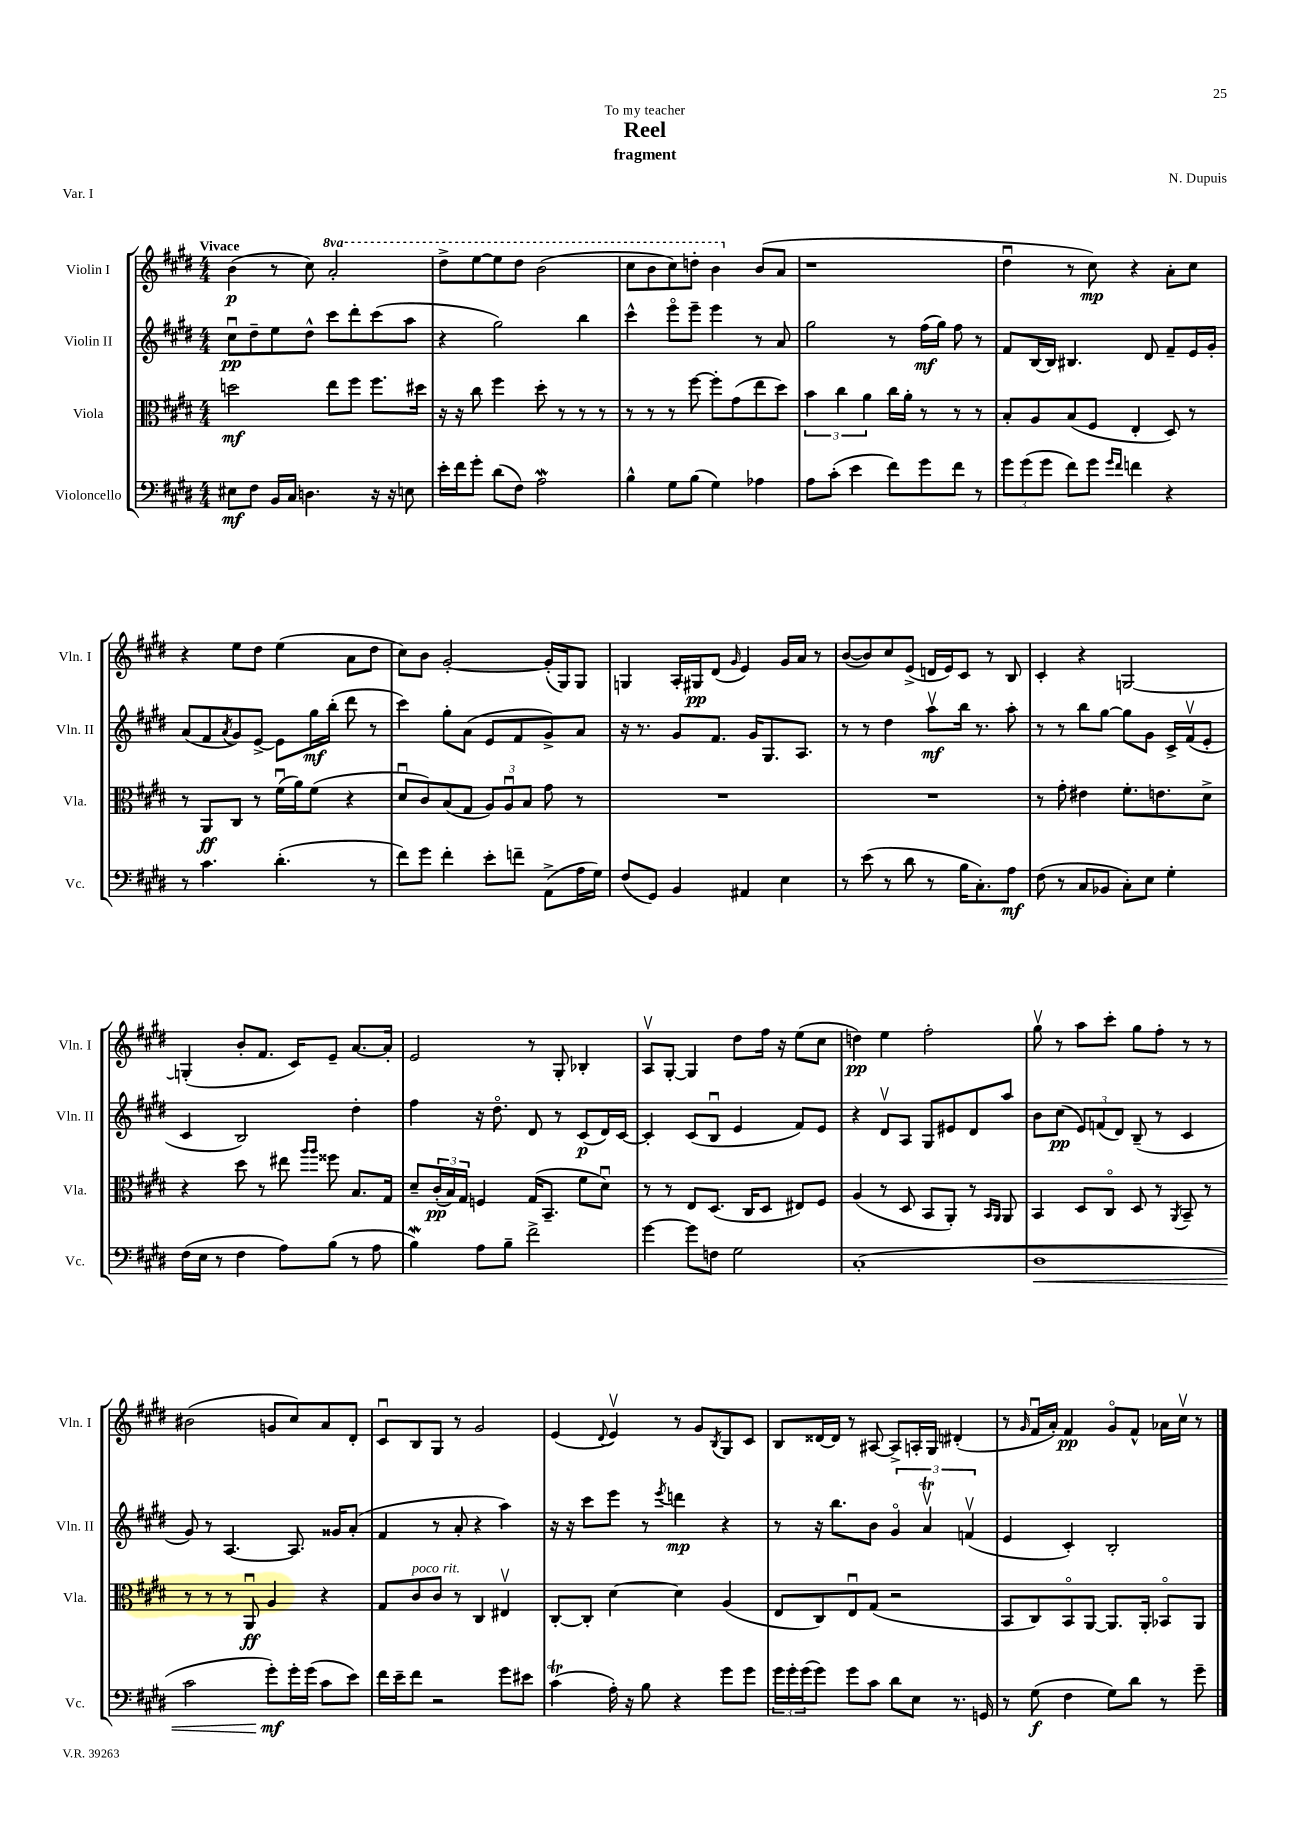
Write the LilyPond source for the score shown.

\header { title = "Reel" composer = "N. Dupuis" subtitle = "fragment" dedication = "To my teacher" piece = "Var. I" }
<<
\new StaffGroup <<
\new Staff = "s0" \with { instrumentName = "Violin I" shortInstrumentName = "Vln. I" } {
    \clef treble \key e \major \numericTimeSignature \time 4/4 \set Staff.ottavationMarkups = #ottavation-simple-ordinals \tempo "Vivace"
    b'4\p( r8 cis''8) \ottava #1 a''2-. |
    dis'''8-> e'''8~ e'''8 dis'''8 b''2( |
    cis'''8 b''8 cis'''8) d'''8-. b''4 \ottava #0 b'8( a'8 |
    r1 |
    dis''4\downbow r8 cis''8\mp) r4 a'8-. cis''8 |
    r4 e''8 dis''8 e''4( a'8 dis''8 |
    cis''8) b'8 gis'2~-. gis'16-.( gis16) gis8 |
    g4 a16-. gis16\pp dis'8( \grace { gis'16 } e'4) gis'16 a'16 r8 |
    b'8~( b'8) cis''8 e'8->( d'16 e'16) cis'8 r8 b8 |
    cis'4-. r4 g2~ |
    g4-.( b'8-. fis'8. cis'16) e'8-- a'8.~ a'16-. |
    e'2 r8 gis8-. bes4-. |
    a8\upbow gis8~-. gis4 dis''8 fis''16 r16 e''8( cis''8 |
    d''4\pp) e''4 fis''2-. |
    gis''8\upbow r8 a''8 cis'''8-. gis''8 fis''8-. r8 r8 |
    bis'2( g'8 cis''8) a'8 dis'8-. |
    cis'8\downbow b8 gis8 r8 gis'2 |
    e'4( \appoggiatura { dis'8 } e'4\upbow) r8 gis'8 \acciaccatura { b8 } gis8 cis'8 |
    b8 disis'16~ disis'16 r8 ais8~ ais8-> a16-. gis16 dis'4-.( |
    r8 \grace { gis'16 } fis'16\downbow a'16-.) fis'4\pp gis'8\flageolet fis'8-^ aes'16 cis''16\upbow r8 \bar "|." |
}
\new Staff = "s1" \with { instrumentName = "Violin II" shortInstrumentName = "Vln. II" } {
    \clef treble \key e \major \numericTimeSignature \time 4/4
    cis''8\downbow\pp dis''8-- e''8 dis''8-^ cis'''8 dis'''8-. cis'''8( a''8 |
    r4 gis''2) b''4 |
    cis'''4-^ e'''8\flageolet e'''8-- e'''4 r8 a'8 |
    gis''2 r8 fis''16\mf( gis''16) fis''8 r8 |
    fis'8 b16~ b16 bis4. dis'8 fis'8-- e'16 gis'16-. |
    a'8( fis'8 \acciaccatura { a'8 } gis'8) e'8~-> e'8 gis''16\mf b''16-.( dis'''8 r8 |
    cis'''4) gis''8-. a'8( e'8 fis'8 gis'8->) a'8 |
    r16 r8. gis'8 fis'8. gis'16 gis8. a8. |
    r8 r8 dis''4 a''8\upbow\mf b''16 r8. a''8-. |
    r8 r8 b''8 gis''8~ gis''8 gis'8 cis'16-> fis'16\upbow( e'8-. |
    cis'4 b2) dis''4-. |
    fis''4 r16 dis''8.\flageolet dis'8 r8 cis'8\p( dis'16) cis'16~ |
    cis'4-. cis'8( b8\downbow e'4 fis'8) e'8 |
    r4 dis'8\upbow a8 gis8 eis'8 dis'8 a''8 |
    b'8 cis''8\pp( \tuplet 3/2 { e'8) f'8( dis'8) } b8--( r8 cis'4 |
    gis'8) r8 a4.~ a8. gisis'16 a'8-.( |
    fis'4 r8 a'8-. r4 a''4) |
    r16 r16 cis'''8 e'''8 r8 \acciaccatura { e'''8 } d'''4\mp r4 |
    r8 r16 b''8. b'8 \tuplet 3/2 { gis'4\flageolet a'4\upbow\trill f'4\upbow( } |
    e'4 cis'4-.) b2-. \bar "|." |
}
\new Staff = "s2" \with { instrumentName = "Viola" shortInstrumentName = "Vla." } {
    \clef alto \key e \major \numericTimeSignature \time 4/4
    d''2\mf e''8 fis''8 fis''8. dis''16 |
    r16 r16 cis''8 fis''4 dis''8-. r8 r8 r8 |
    r8 r8 r8 fis''8~ fis''8-. gis'8( e''8 dis''8) |
    \tuplet 3/2 { b'4 cis''4 a'4 } cis''16 a'16-. r8 r8 r8 |
    b8-. a8 b8( fis8 e4-. dis8) r8 |
    r8 a,8\ff cis8 r8 fis'16\downbow( a'16) fis'8( r4 |
    dis'8\downbow cis'8) b8( gis8 \tuplet 3/2 { a8) a8\downbow b8 } gis'8 r8 |
    R1 |
    R1 |
    r8 gis'8-. eis'4 fis'8.-. e'8. dis'8-> |
    r4 dis''8 r8 eis''8 \grace { a''16 a''16 } fisis''8 b8. gis16 |
    dis'8-- \tuplet 3/2 { cis'16-.\pp( b16) gis16 } f4 gis16( b,8.-- fis'8 dis'8\downbow) |
    r8 r8 e8 dis8.( cis16 dis8 eis8) fis8 |
    a4( r8 dis8 b,8 a,8-.) r8 \grace { b,16 a,16 } a,8 |
    b,4 dis8 cis8\flageolet dis8 r8 \acciaccatura { a,8 } b,8-- r8 |
    r8 r8 r8 a,8\downbow\ff a4 r4 |
    gis8 cis'8^\markup { \italic "poco rit." } cis'8 r8 cis4 eis4\upbow |
    cis8~-. cis8-. dis'4~ dis'4 a4( |
    e8 cis8) e8\downbow gis8( r2 |
    b,8 cis8) b,8\flageolet a,8~ a,8. a,16-. bes,8\flageolet a,8 \bar "|." |
}
\new Staff = "s3" \with { instrumentName = "Violoncello" shortInstrumentName = "Vc." } {
    \clef bass \key e \major \numericTimeSignature \time 4/4
    eis8\mf fis8 b,16 cis16 d4. r16 r16 e8 |
    e'16-. fis'16 gis'8-. dis'8( fis8) a2\mordent |
    b4-^ gis8 b8( gis4) aes4 |
    a8 cis'8-.( e'4 fis'8) gis'8 fis'8 r8 |
    \tuplet 3/2 { gis'8 gis'8( gis'8 } fis'8) gis'8 \grace { gis'16 fis'16 } f'4 r4 |
    r8 cis'4. dis'4.-.( r8 |
    fis'8) gis'8 fis'4-. e'8-. f'8-- a,8->( a16 gis16) |
    fis8( gis,8) b,4 ais,4 e4 |
    r8 e'8( r8 dis'8 r8 b16 cis8.-.) a8\mf |
    fis8( r8 cis8 bes,8 cis8-.) e8 gis4-. |
    fis16( e16 r8 fis4 a8) b8( r8 a8 |
    b4\mordent) a8 b8-- fis'2-> |
    gis'4~ gis'8 f8 gis2 |
    cis1-.( |
    dis1\< |
    cis'2 gis'8-.\mf\!) gis'16-. gis'16( cis'8 e'8) |
    fis'16 e'16-- fis'8 r2 gis'8 eis'8 |
    cis'4\trill( a16-.) r16 b8 r4 gis'8 gis'8 |
    \tuplet 3/2 { gis'16 gis'16-. gis'16( } gis'8) gis'8 cis'8 dis'8 e8 r8. g,16 |
    r8 gis8\f( fis4 gis8) dis'8 r8 gis'8-- \bar "|." |
}
>>
>>
\layout { \context { \Score \remove "Bar_number_engraver" } }
